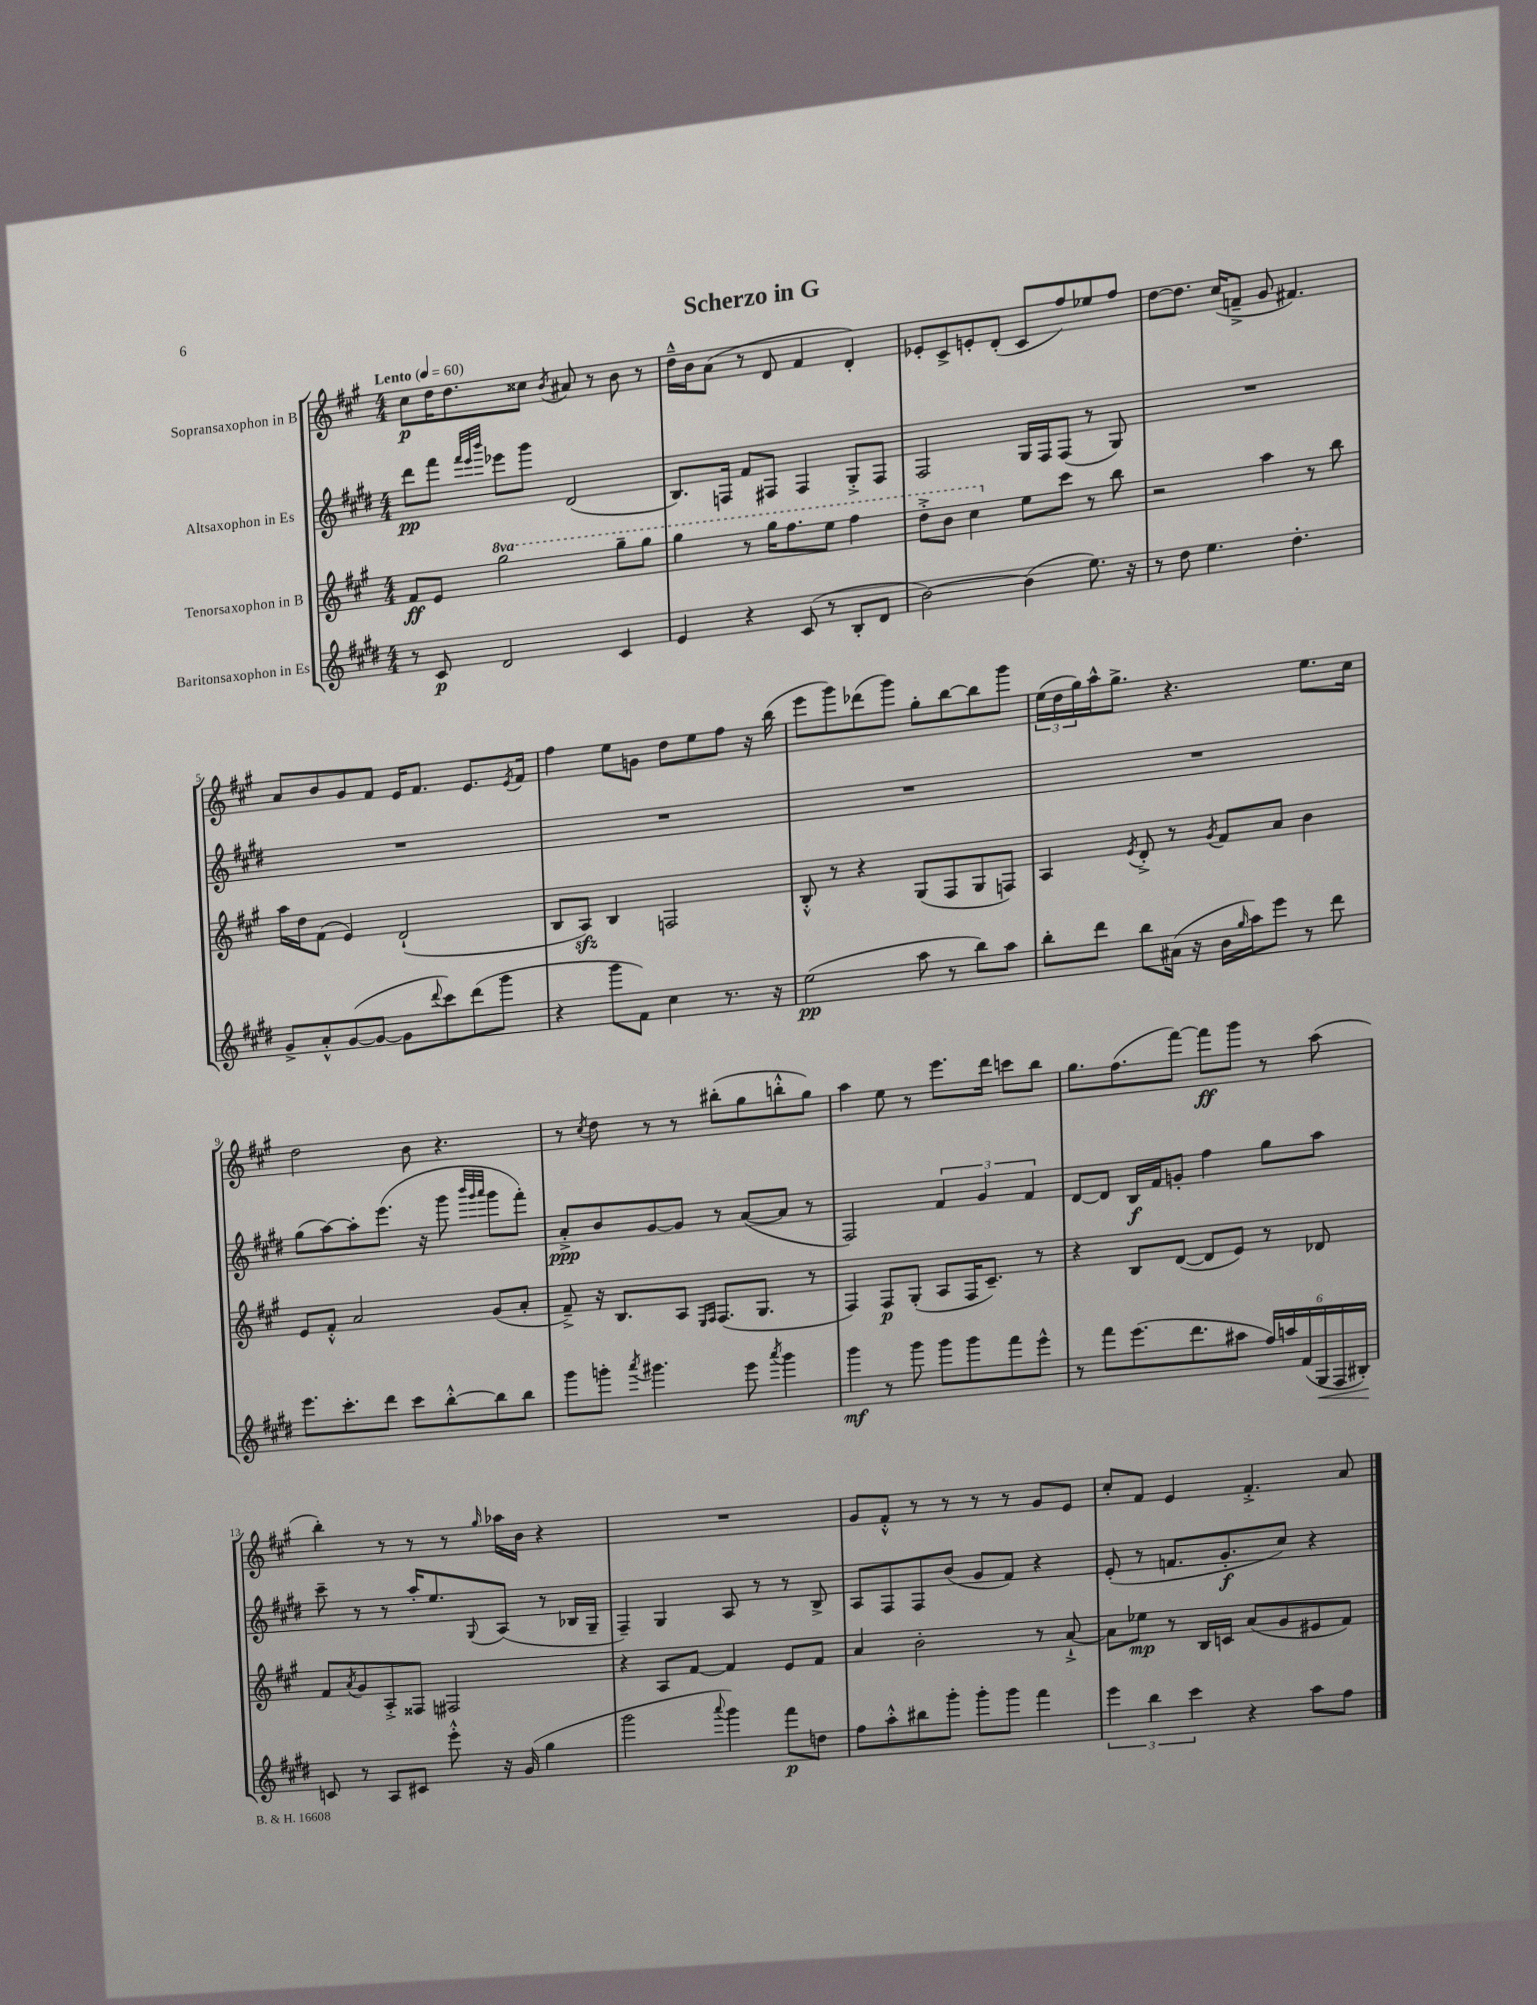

**kern	**kern	**kern	**kern
*staff4	*staff3	*staff2	*staff1
*clefG2	*clefG2	*clefG2	*clefG2
*k[f#c#g#d#]	*k[f#c#g#]	*k[f#c#g#d#]	*k[f#c#g#]
*M4/4	*M4/4	*M4/4	*M4/4
*MM60	*MM60	*MM60	*MM60
8r	8f#	8ddd#	8cc#
8c#	8e	8fff#	16dd
.	.	.	8.dd
.	.	32qqfff#	.
.	.	32qqeee	.
.	.	32qqbbb	.
2d#	2ggg#	8eee-	.
.	.	8ggg#	8cc##
.	.	.	8qb
.	.	(2d#	8a#
.	.	.	8r
4c#	8ggg#~	.	8b
.	8ggg#	.	8r
=	=	=	=
4e	4ggg#	8.B)	16dd~^^
.	.	.	16b
.	.	.	(8a
.	.	16F	.
4r	8r	8f#	8r
.	16ggg#	8F#	8d
.	8.fff#	.	.
(8c#	.	4F#	4f#
8r	8eee	.	.
8B'	4fff#	8G#'^	4d')
8d#	.	8F#	.
=	=	=	=
[2b)	8ddd'^	2F#	8e-'
.	8bb	.	8c#^
.	4ccc#	.	8e'
.	.	.	(8d'
(4b]	8ee	16G#	8c#
.	.	16F#	.
.	8ccc#	(8F#	8ff#)
8.ee)	8r	8r	8ee-
.	8bb	8G#)	8ff#
16r	.	.	.
=	=	=	=
8r	2r	1r	[8dd
8dd#	.	.	8.dd]
4.ee	.	.	.
.	.	.	(16cc#
.	.	.	8f~^
.	4aa	.	8g#
4.dd#'	.	.	4.f#)
.	8r	.	.
.	8bb	.	.
=	=	=	=
8g#^	16aa	1r	8a
.	16dd	.	.
8a'^^	(8f#	.	8b
([8g#	4e)	.	8g#
8g#_	.	.	8f#
8g#]	(2d`	.	16e
.	.	.	8.f#
8qqddd#	.	.	.
8ccc#)	.	.	.
(8ddd#	.	.	8.e
8ggg#	.	.	.
.	.	.	8qe
.	.	.	16f#
=	=	=	=
4r	8B	1r	4ff#
.	8A)	.	.
8ggg#	4B	.	8ee
8f#)	.	.	8g
4cc#	2F	.	8dd
.	.	.	8ee
8.r	.	.	8ff#
.	.	.	16r
16r	.	.	(16bb
=	=	=	=
(2ee	8B'^^	1r	8eee
.	8r	.	8ggg#)
.	4r	.	(8ddd-
.	.	.	8ggg#)
8aa	(8G#	.	8gg#'
8r	8F#	.	[8bb
8bb)	8G#	.	8bb]
8aa	8F)	.	8ggg#
=	=	=	=
8bb'	4A	1r	(24ee
.	.	.	24dd
.	.	.	24gg#)
8ddd#	.	.	16aa^^
.	.	.	8.gg#^
.	8qe	.	.
8bb	8d'^	.	.
(16a#	8r	.	4.r
16r	.	.	.
.	8qg#	.	.
16b	8f#	.	.
16qqgg#	.	.	.
16aa)	.	.	.
8eee	8a	.	.
8r	4b	.	8.ee
8ddd#	.	.	.
.	.	.	16cc#
=	=	=	=
8.eee	8e	(8gg#	2dd
.	8f#'^^	[8aa)	.
8.ccc#'	.	.	.
.	2a	8aa']	.
8ddd#	.	(8.eee	.
8ccc#	.	.	8b
.	.	16r	.
[8bb'^^	.	8ggg#	4.r
.	.	32qqbbb	.
.	.	32qqggg#	.
.	.	32qqaaa	.
8bb]	(8g#	8ggg#	.
8bb	8a'	8fff#')	.
=	=	=	=
8ggg#	8f#~^)	8a'^	8r
.	.	.	8qcc#
8ggg'	16r	8b	8dd
.	8.B	.	.
8qaaa	.	.	.
4.ggg#	.	[8g#	8r
.	8A	8g#]	8r
.	16qqE	.	.
.	16qqF#	.	.
.	(8.F#	8r	(8bb#'
8eee	.	([8a	8gg#
.	8.G#	.	.
8qaaa	.	.	.
4ggg#	.	8a]	8bb'^^
.	8r	8r	8gg#)
=	=	=	=
4ggg#	4F#)	2F#)	4aa
8r	8F#	.	8ee
8ggg#	(8G#'	.	8r
8ggg#	8A	6f#	8.eee
8ggg#	16F#	.	.
.	.	6g#	.
.	8.c#~)	.	16ddd
8fff#	.	.	8ccc
.	.	6f#	.
8eee^^	8r	.	8bb
=	=	=	=
8r	4r	[8d#	8.gg#
8fff#	.	8d#]	.
.	.	.	(8.ff#
(8.eee	8B	16B	.
.	.	16f#	.
.	([8d	8g'	[8fff#)
8.ddd#	.	.	.
.	8d]	4ff#	8fff#]
8aa#	8e)	.	8ggg#
24ff#)	8r	8gg#	8r
24aa	.	.	.
(24f#	.	.	.
24G#	8d-	8aa	(8aa
24F#	.	.	.
24B#')	.	.	.
=	=	=	=
8c	8f#	8ccc#~	4bb')
.	8qa	.	.
8r	8g#	8r	.
8A	8A'^	8r	8r
8c#	8F##	16aa'	8r
.	.	8.ee	.
8eee'^^	2F#	.	8r
.	.	8qqG#	16qqgg#
16r	.	(8A	16aa-
(16g#	.	.	16b
4gg#	.	8r	4r
.	.	16B-	.
.	.	16G#~	.
=	=	=	=
2ggg#	4r	4F#~)	1r
.	8A	4G#	.
.	[8f#	.	.
8qqaaa	.	.	.
4ggg#)	4f#]	8A	.
.	.	8r	.
8fff#	8e	8r	.
8dd	8f#	8B^	.
=	=	=	=
8ff#	4a	8A	8g#
8aa'^^	.	8F#	8f#'^^
8bb#	2b'	8F#	8r
8ggg#'	.	(8b	8r
8ggg#'	.	8g#	8r
8ggg#	.	8f#)	8r
4fff#	8r	4r	8g#
.	[8a`^	.	8e
=	=	=	=
6eee	8a]	(8e'	8cc#'
.	8ee-	8r	8f#
6bb	.	.	.
.	8r	8.f	4e
6ccc#	.	.	.
.	16B	.	.
.	16c	8.g#'	.
4r	(8a	.	4.f#'^
.	8g#	8cc#)	.
8aa	8e#	4r	.
8ff#	8f#)	.	8a
==	==	==	==
*-	*-	*-	*-
